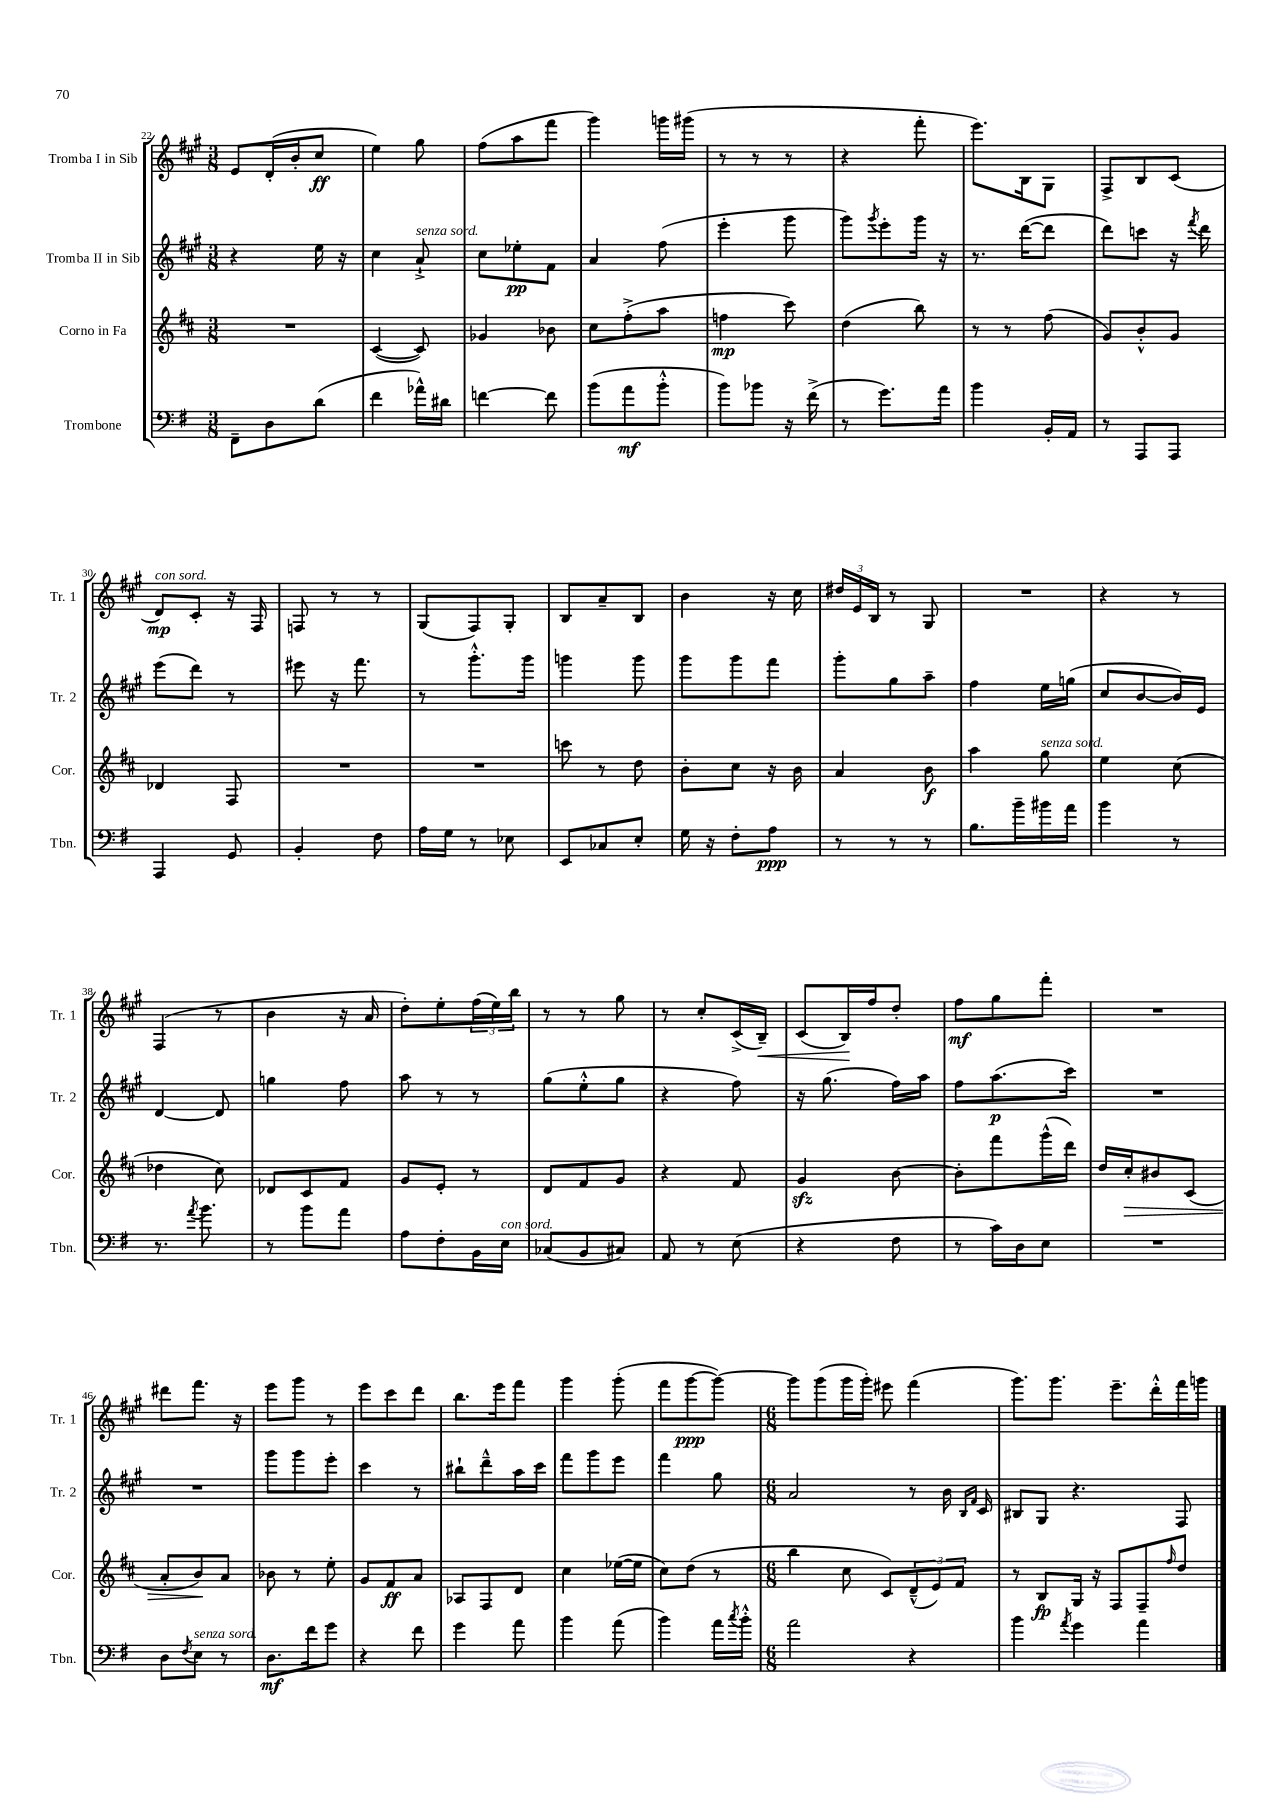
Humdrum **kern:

**kern	**kern	**kern	**kern
*staff4	*staff3	*staff2	*staff1
*clefF4	*clefG2	*clefG2	*clefG2
*k[f#]	*k[f#c#]	*k[f#c#g#]	*k[f#c#g#]
*M3/8	*M3/8	*M3/8	*M3/8
8FF#~\L	4.r	4r	8e/L
8D\	.	.	(16d'/L
.	.	.	16b'/J
(8d\J	.	16ee\	8cc#/J
.	.	16r	.
=	=	=	=
4f#\	([4c#/	4cc#\	4ee\)
16a-^^\LL)	8c#/])	8a`^/	8gg#\
16d#\JJ	.	.	.
=	=	=	=
[4f\	4g-/	8cc#\L	(8ff#\L
.	.	8ee-'\	8aa\
8f\]	8b-\	8f#\J	8fff#\J
=	=	=	=
(8b\L	8cc#\L	4a/	4ggg#\)
8a\	(8ff#'^\	.	.
8b'^^\J	8aa\J	(8ff#\	16ggg\LL
.	.	.	(16ggg#\JJ
=	=	=	=
8b\L)	4ff\	4eee'\	8r
8b-\J	.	.	8r
16r	8ccc#\)	8ggg#\	8r
(16f#^\	.	.	.
=	=	=	=
8r	(4dd\	8ggg#\L)	4r
.	.	8qggg#/	.
8.g\L)	.	8eee'\	.
.	8bb\)	16ggg#\Jk	8fff#'\
16a\Jk	.	16r	.
=	=	=	=
4b\	8r	8.r	8.eee\L)
.	8r	.	.
.	.	([16ddd\LK	16B\k
16BB'/LL	(8ff#\	8ddd\]J	8G#\J
16AA/JJ	.	.	.
=	=	=	=
8r	8g/L)	8ddd\L)	8F#^/L
8AAA/L	8b'^^/	8ccc\J	8B/
8AAA/J	8g/J	16r	(8c#/J
.	.	8qfff#/	.
.	.	16ddd\	.
=	=	=	=
4AAA/	4d-/	(8eee\L	8d/L)
.	.	8ddd\J)	8c#'/J
8GG/	8F#/	8r	16r
.	.	.	16F#/
=	=	=	=
4BB'/	4.r	8eee#\	8F/
.	.	16r	8r
.	.	8.fff#\	.
8F#\	.	.	8r
=	=	=	=
16A\LL	4.r	8r	(8G#/L
16G\JJ	.	.	.
8r	.	8.ggg#'^^\L	8F#/)
8E-\	.	.	8G#'/J
.	.	16ggg#\Jk	.
=	=	=	=
8EE/L	8ccc\	4ggg\	8B/L
8C-/	8r	.	8a~/
8E'/J	8dd\	8ggg\	8B/J
=	=	=	=
16G\	8b'\L	8ggg#\L	4b\
16r	.	.	.
8F#'\L	8cc#\J	8ggg#\	.
8A\J	16r	8fff#\J	16r
.	16b\	.	16cc#\
=	=	=	=
8r	4a/	8ggg#'\L	24dd#/LL
.	.	.	24e/
.	.	.	24B/JJ
8r	.	8gg#\	8r
8r	8b\	8aa~\J	8G#/
=	=	=	=
8.B\L	4aa\	4ff#\	4.r
16b~\L	.	.	.
16b#\	8gg\	16ee\LL	.
16a\JJ	.	(16gg\JJ	.
=	=	=	=
4b\	4ee\	8cc#/L	4r
.	.	[8b/	.
8r	(8cc#\	16b/]L)	8r
.	.	16e/JJ	.
=	=	=	=
8.r	4dd-\	[4d/	(4F#/
8qa/	.	.	.
8.b\	.	.	.
.	8cc#\)	8d/]	8r
=	=	=	=
8r	8d-/L	4gg\	4b\
8b\L	8c#/	.	.
8a\J	8f#/J	8ff#\	16r
.	.	.	16a/
=	=	=	=
8A\L	8g/L	8aa\	8dd'\L)
8F#'\	8e'/J	8r	8ee'\
16BB\L	8r	8r	(24ff#\L
.	.	.	24ee\)
16E\JJ	.	.	.
.	.	.	24bb\JJ
=	=	=	=
(8C-/L	8d/L	(8gg#\L	8r
8BB/	8f#/	8ee'^^\	8r
8C#/J)	8g/J	8gg#\J	8gg#\
=	=	=	=
8AA/	4r	4r	8r
8r	.	.	8cc#'/L
(8E\	8f#/	8ff#\)	(16c#^/L
.	.	.	16B~/JJ)
=	=	=	=
4r	4g/	16r	(8c#/L
.	.	(8.gg#\	.
.	.	.	16B/L)
.	.	.	16ff#/J
8F#\	[8b\	16ff#\LL)	8dd'/J
.	.	16aa\JJ	.
=	=	=	=
8r	8b'\]L	8ff#\L	8ff#\L
16c\LL)	8fff#\	(8.aa\	8gg#\
16D\J	.	.	.
8E\J	(16ggg^^\L	.	8fff#'\J
.	16ddd\JJ)	16ccc#\Jk)	.
=	=	=	=
4.r	16dd/LL	4.r	4.r
.	16cc#'/J	.	.
.	8b#/	.	.
.	(8c#/J	.	.
=	=	=	=
8D\L	8a'/L	4.r	8ddd#\L
8qF#/	.	.	.
8E\J	8b/)	.	8.fff#\J
8r	8a/J	.	.
.	.	.	16r
=	=	=	=
8.D\L	8b-\	8ggg#\L	8eee\L
.	8r	8ggg#\	8ggg#\J
16f#\k	.	.	.
8g\J	8ee'\	8eee'\J	8r
=	=	=	=
4r	8g/L	4ccc#\	8eee\L
.	8f#/	.	8ccc#\
8f#\	8a/J	8r	8ddd\J
=	=	=	=
4g\	8A-/L	8bb#`\L	8.bb\L
.	8F#/	8ddd~^^\	.
.	.	.	16eee\k
8a\	8d/J	16aa\L	8fff#\J
.	.	16ccc#\JJ	.
=	=	=	=
4b\	4cc#\	8fff#\L	4ggg#\
.	.	8ggg#\	.
(8a\	([16ee-\LL	8eee\J	(8ggg#'\
.	16ee-\]JJ	.	.
=	=	=	=
4b\)	8cc#\L)	4fff#\	8fff#\L
.	(8dd\J	.	[8ggg#\
16a\LL	8r	8gg#\	8ggg#\_J)
8qcc/	.	.	.
16b'^^\JJ	.	.	.
=	=	=	=
*M6/8	*M6/8	*M6/8	*M6/8
2a\	4bb\	2a/	8ggg#\]L
.	.	.	(8ggg#\
.	8cc#\	.	16ggg#\L
.	.	.	16ggg#'\JJ)
.	8c#/L)	.	8eee#\
4r	(12d~^^/	8r	(4fff#\
.	12e/)	.	.
.	.	16b\	.
.	12f#/J	.	.
.	.	16qqB/LL	.
.	.	16qqf#/JJ	.
.	.	16c#/	.
=	=	=	=
4b\	8r	8B#/L	8.ggg#\L)
.	8B/L	8G#/J	.
.	.	.	8.ggg#\J
8qa/	.	.	.
4g\	16G/Jk	4.r	.
.	16r	.	.
.	8F#/L	.	8.eee~\L
4a\	8F#~/	.	.
.	.	.	16ddd'^^\L
.	16qqff#/	.	.
.	8dd/J	8F#/	16fff#\
.	.	.	16ggg\JJ
==	==	==	==
*-	*-	*-	*-
